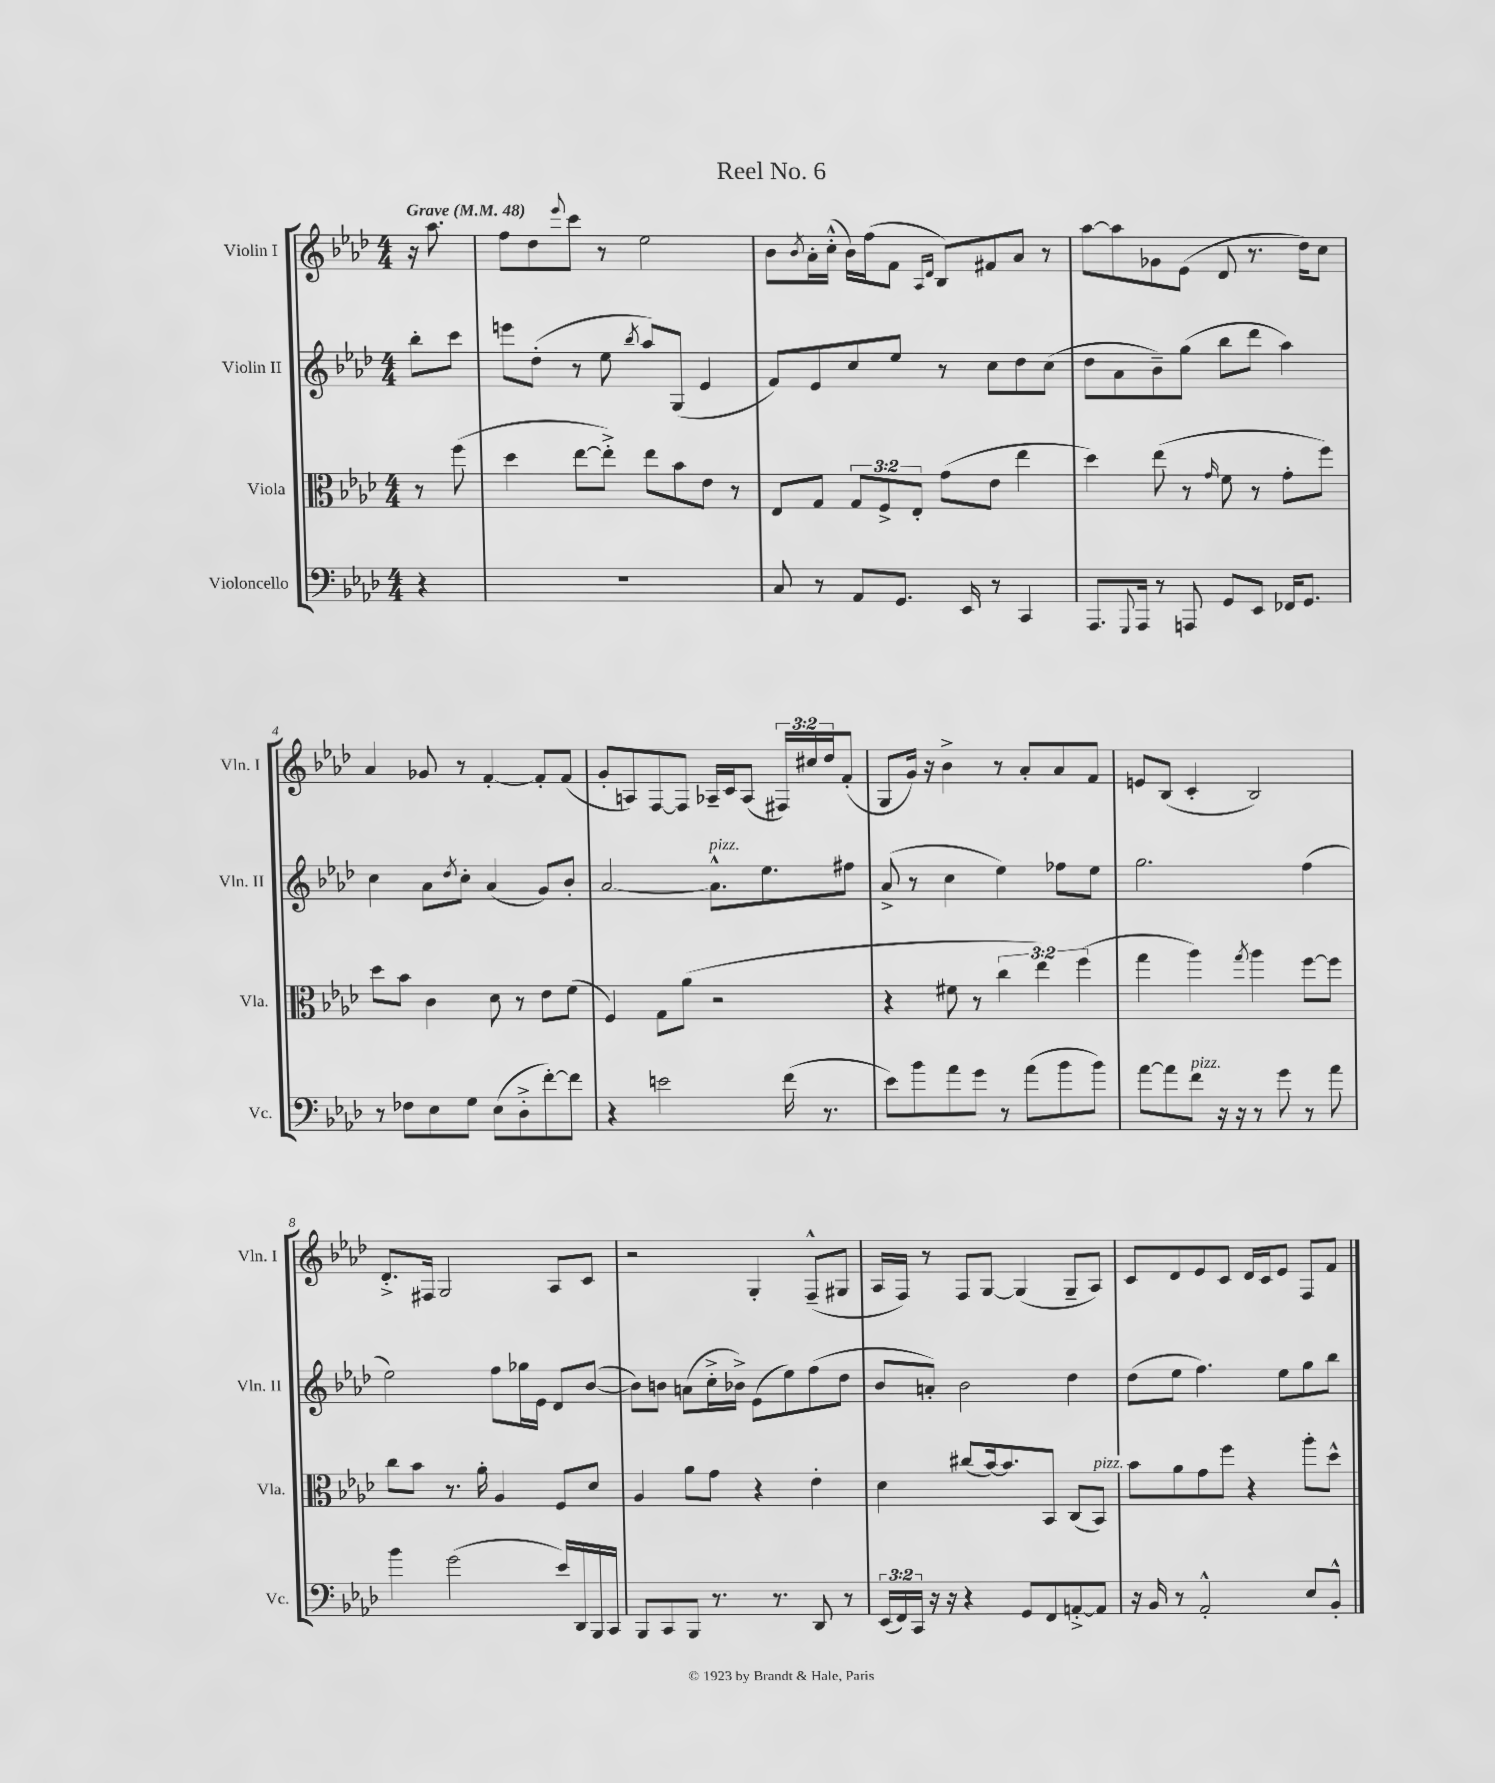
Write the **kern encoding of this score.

**kern	**kern	**kern	**kern
*staff4	*staff3	*staff2	*staff1
*clefF4	*clefC3	*clefG2	*clefG2
*k[b-e-a-d-]	*k[b-e-a-d-]	*k[b-e-a-d-]	*k[b-e-a-d-]
*M4/4	*M4/4	*M4/4	*M4/4
*MM48	*MM48	*MM48	*MM48
4r	8r	8bb-'	16r
.	.	.	8.aa-
.	(8ff	8ccc	.
=	=	=	=
1r	4dd-	8eee	8ff
.	.	(8dd-'	8dd-
.	.	.	8qqeee-
.	[8ee-	8r	8ccc
.	8ee-'^])	8ee-	8r
.	.	8qbb-	.
.	8ee-	8aa-)	2ee-
.	8b-	(8G	.
.	8e-	4e-	.
.	8r	.	.
=	=	=	=
8C	8E-	8f)	8b-
.	.	.	8qb-
8r	8G	8e-	16a-'
.	.	.	(16cc'^^
8AA-	12G	8cc	16b-)
.	.	.	(16ff
.	12F^	.	.
8.GG	.	8ee-	8f
.	12E-'	.	.
.	.	.	16qqA-
.	.	.	16qqd-
.	(8g	8r	8B-)
16EE-	.	.	.
8r	8e-	8cc	8f#
4CC	4ee-	8dd-	8a-
.	.	(8cc	8r
=	=	=	=
8.AAA-	4dd-)	8dd-	[8aa-
.	.	8a-	8aa-]
8qqGGG	.	.	.
16AAA-	.	.	.
8r	(8ee-	8b-~)	8g-
8AAA	8r	(8gg	(8e-
.	16qqg	.	.
8GG	8f	8bb-	8d-
8EE-	8r	8ddd-	8.r
16FF-	8g'	4aa-)	.
8.GG	.	.	16dd-)
.	8ff)	.	8cc
=	=	=	=
8r	8dd-	4cc	4a-
8F-	8b-	.	.
8E-	4c	8a-	8g-
.	.	8qdd-	.
8G	.	8cc'	8r
(8E-	8d-	(4a-	[4f'
8D-'^	8r	.	.
[8f')	8e-	8g)	8f']
8f]	(8f	8b-'	(8f
=	=	=	=
4r	4F)	[2a-	8g'
.	.	.	8A)
2e	8G	.	[8F
.	(8a-	.	8F]
.	2r	8.a-^^]	16A-~
.	.	.	16c
.	.	.	(8A-
.	.	8.ee-	.
(16f	.	.	24F#)
.	.	.	24cc#
8.r	.	.	.
.	.	.	24dd-
.	.	8ff#	(8f'
=	=	=	=
8e-)	4r	(8a-^	8G
8b-	.	8r	16g)
.	.	.	16r
8a-	8f#	4cc	4b-^
8g	8r	.	.
8r	6cc	4ee-)	8r
(8a-	.	.	8a-'
.	6ee-)	.	.
8b-	.	8ff-	8a-
.	(6ff	.	.
8b-)	.	8ee-	8f
=	=	=	=
[8a-	4gg	2.gg	8e
8a-]	.	.	(8B-
8f	4aa-)	.	4c'
16r	.	.	.
16r	.	.	.
.	8qgg	.	.
8r	4aa-	.	2B-)
8g	.	.	.
8r	[8ff	(4ff	.
8a-	8ff]	.	.
=	=	=	=
4b-	8cc	2ee-)	8.d-'^
.	8b-	.	.
.	.	.	16F#
(2g	8.r	.	2G
.	16a-'	.	.
.	4A-	8ff	.
.	.	16gg-	.
.	.	16e-	.
16e-)	8F	8d-	8A-
16DD-	.	.	.
16BBB-	8d-	([8b-	8c
16CC	.	.	.
=	=	=	=
8BBB-	4A-	8b-])	2r
8CC	.	8b	.
8BBB-	8a-	(8a	.
8.r	8g	16cc'^	.
.	.	16b-^)	.
.	4r	(8e-	4G'
8.r	.	.	.
.	.	8ee-)	.
8DD-	4e-'	(8ff	(8F~^^
8r	.	8dd-	8G#
=	=	=	=
(24EE-	4d-	8b-	16A-
24FF)	.	.	.
.	.	.	16F)
24CC	.	.	.
16r	.	8a')	8r
16r	.	.	.
4r	(8cc#	2b-	8F
.	[16b-)	.	[8G
.	8.b-]	.	.
8GG	.	.	(4G]
8FF	8BB-	.	.
[8AA'^	(8C	4dd-	8G~
8AA]	8BB-)	.	8A-)
=	=	=	=
16r	8b-	(8dd-	8c
16BB-	.	.	.
8r	8a-	8ee-	8d-
2AA-'^^	8g	4.ff)	8e-
.	8ff	.	8c
.	4r	.	16d-
.	.	.	16c
.	.	8ee-	8e-
8E-	8aa-'	8gg	8F
8BB-'^^	8dd-^^	8bb-	8f
==	==	==	==
*-	*-	*-	*-
